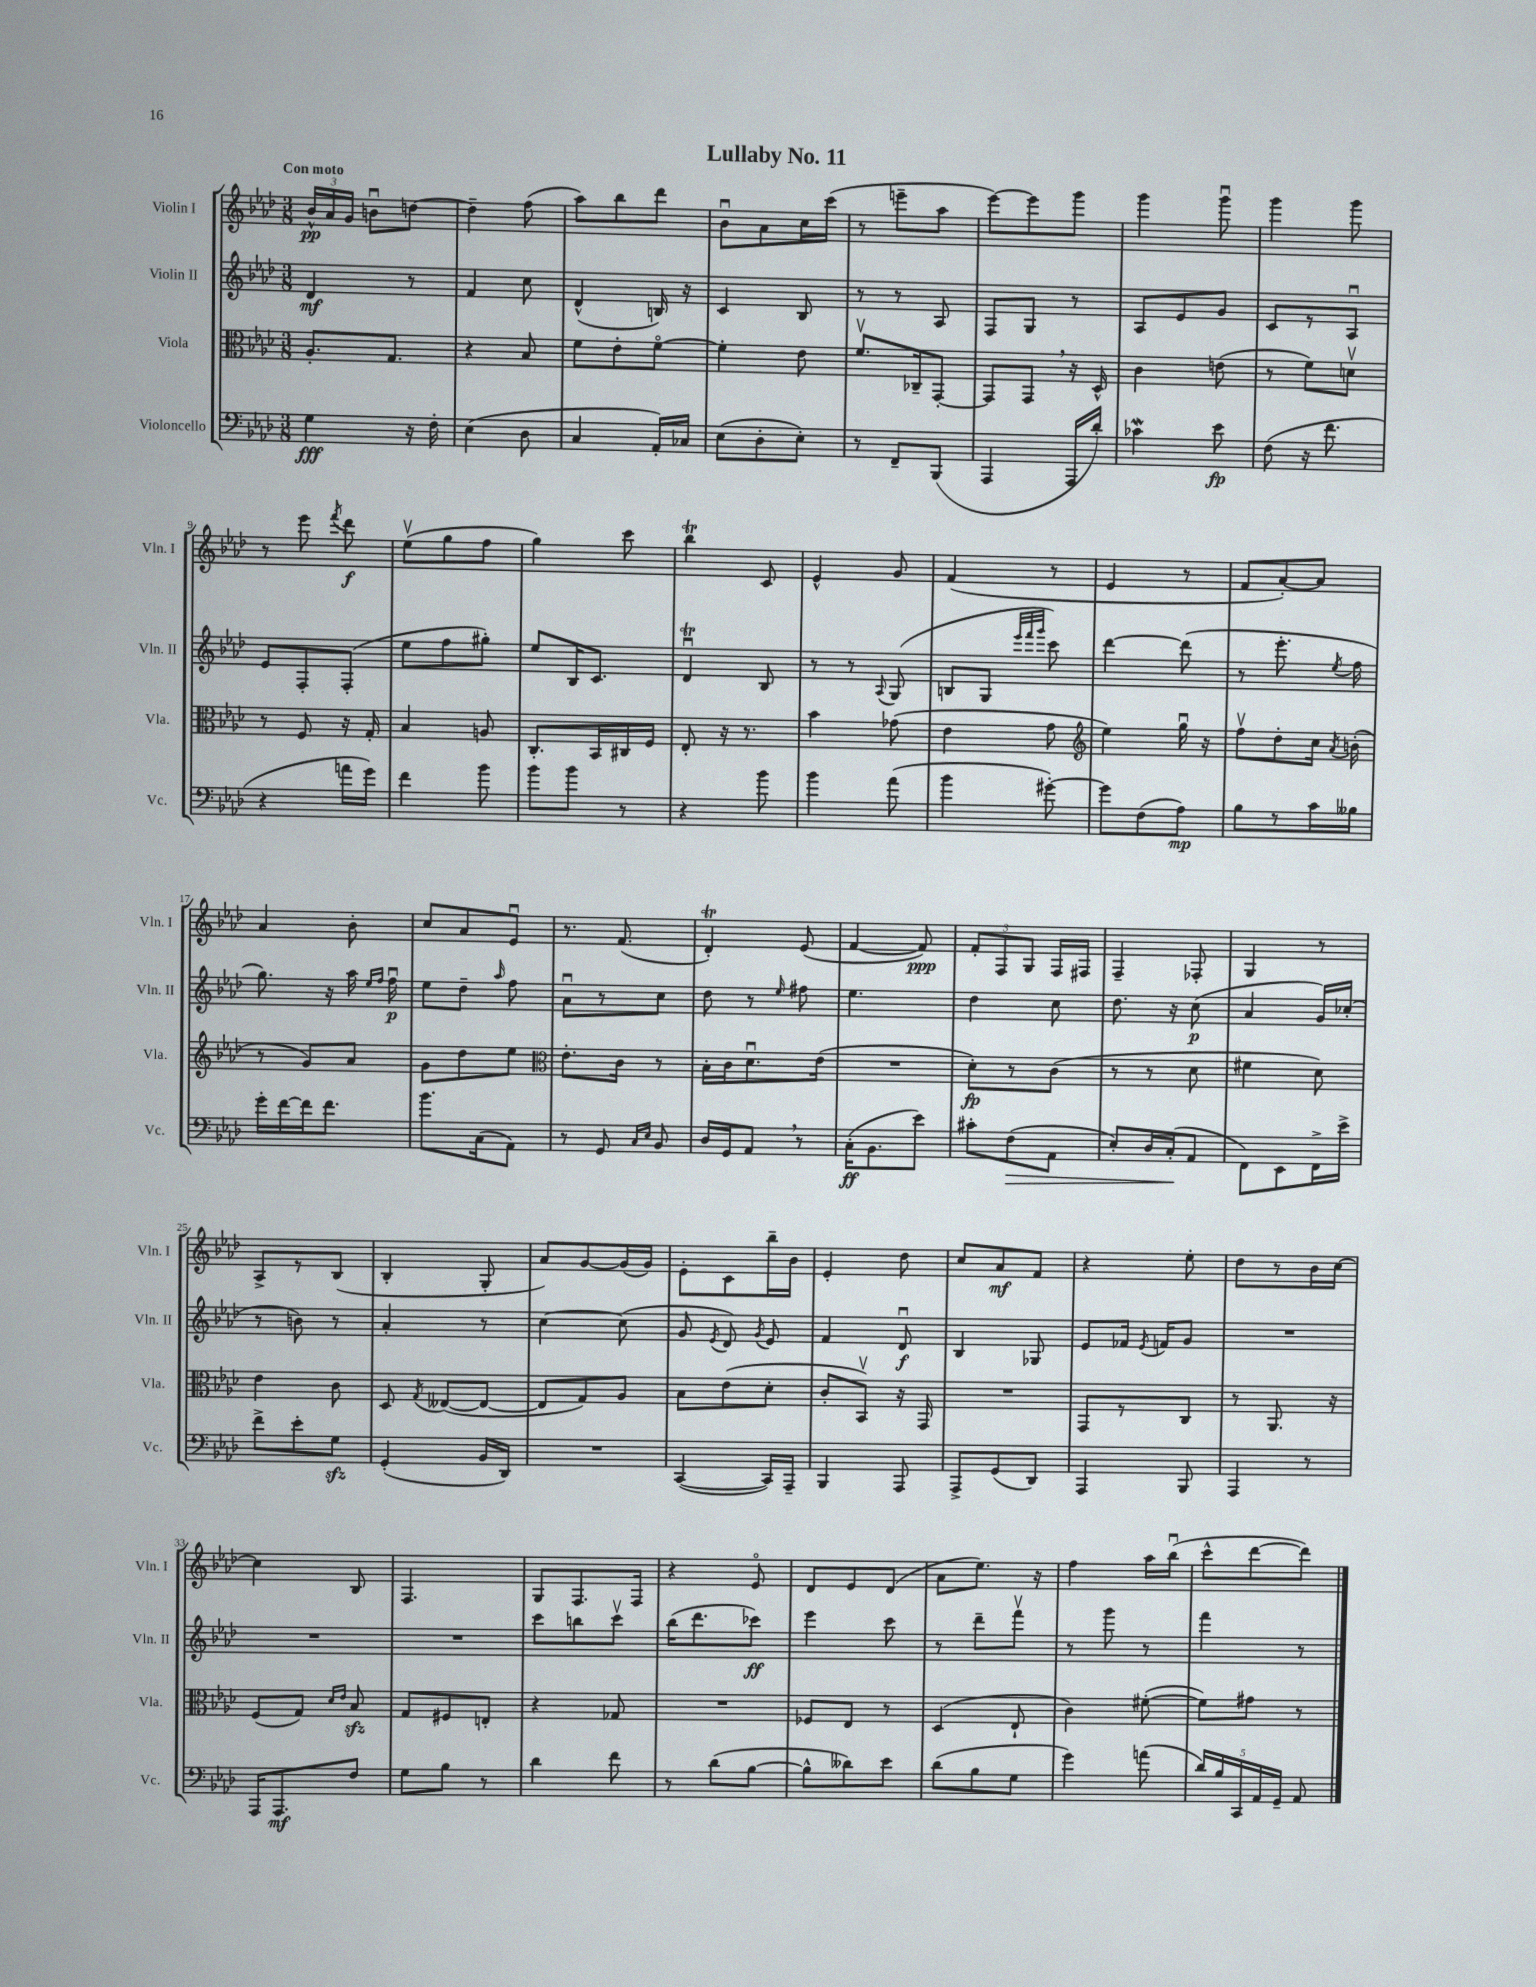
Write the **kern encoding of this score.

**kern	**kern	**kern	**kern
*staff4	*staff3	*staff2	*staff1
*clefF4	*clefC3	*clefG2	*clefG2
*k[b-e-a-d-]	*k[b-e-a-d-]	*k[b-e-a-d-]	*k[b-e-a-d-]
*M3/8	*M3/8	*M3/8	*M3/8
4G\	8.A-'/L	4d-/	24b-^^/LL
.	.	.	24a-/
.	.	.	24g/JJ
.	.	.	8bu\L
.	8.G/J	.	.
16r	.	8r	[8dd\J
16F'\	.	.	.
=	=	=	=
(4E-\	4r	4f/	4dd~\]
8D-\	8B-/	8cc\	(8ff\
=	=	=	=
4C/	8f\L	(4d-^^/	8aa-\L)
.	8e-'\	.	8bb-\
16AA-'/LL)	[8fo\J	16B/)	8ddd-\J
16C-/JJ	.	16r	.
=	=	=	=
(8E-\L	4f'\]	4c/	8b-u\L
8D-'\	.	.	8a-\
8E-'\J)	8e-\	8B-/	16cc\L
.	.	.	(16ccc\JJ
=	=	=	=
8r	8.fv/L	8r	8r
8FF~/L	.	8r	8eee~\L
.	16C-~/k	.	.
(8BBB-/J	[8GG'/J	8A-/	8aa-\J
=	=	=	=
4AAA-/	8GG/]L	8F/L	[8eee-\L)
.	8GG/J	8G/J	8eee-\]
16AAA-/LL	16r	8r	8ggg\J
16d-'/JJ)	16D-^^/	.	.
=	=	=	=
4c-\	4c\	8A-/L	4ggg\
.	.	8e-/	.
8e-\	(8e\	8g/J	8gggu\
=	=	=	=
(8F\	8r	8c/L	4ggg\
16r	8f\L)	8r	.
8.f\	.	.	.
.	8dv\J	8A-u/J	8ggg\
=	=	=	=
4r	8r	8e-/L	8r
.	8F/	8F'/	8eee-\
.	.	.	8qfff/
16a\LL	16r	(8F'/J	8ddd-\
16g\JJ)	16G'/	.	.
=	=	=	=
4f\	4B-/	8ee-\L	(8ee-v\L
.	.	8ff\	8gg\
8b-\	8A/	8gg#'\J)	8ff\J
=	=	=	=
8b-\L	8.C'/L	8ee-/L	4gg\)
8b-\J	.	16B-/K	.
.	16BB-/L	8.c/J	.
8r	16C#/	.	8ccc\
.	16F/JJ	.	.
=	=	=	=
4r	8E-'/	4d-u/	4bb-\
.	16r	.	.
.	8.r	.	.
8b-\	.	8B-/	8c/
=	=	=	=
4b-\	4b-\	8r	4e-^^/
.	.	8r	.
.	.	8qqA-/	.
(8a-\	(8g-\	(8G/	8g/
=	=	=	=
4b-\	4e-\	8B/L	(4f/
.	.	8G/J	.
.	.	32qqeee-/LLL	.
.	.	32qqfff/	.
.	.	32qqggg/JJJ	.
[8g#'\)	8g\	8ccc\)	8r
=	=	=	=
*	*clefG2	*	*
8g#\]L	4ee-\)	[4ddd-\	4e-/
(8F\	.	.	.
8A-\J)	16ggu\	(8ddd-\]	8r
.	16r	.	.
=	=	=	=
8B-\L	8ffv\L	8r	8f/L
8r	8dd-'\	8.eee-'\	[8a-'/)
16c\L	16cc\Jk	.	8a-/]J
.	8qa-/	8qee-/	.
16B--\JJ	(16b'\	16ff\	.
=	=	=	=
16g'\LL	8r	8.gg\)	4a-/
[16f\	.	.	.
16f\]J	8g/L)	.	.
8.f\J	.	16r	.
.	8a-/J	16aa-\	8b-'\
.	.	16qqee-/LL	.
.	.	16qqff/JJ	.
.	.	16ffu\	.
=	=	=	=
8.b-\L	8g\L	8ee-\L	8cc/L
.	8dd-\	8dd-~\J	8a-/
(16C\k	.	.	.
.	.	16qqaa-/	.
8AA-\J)	8ee-\J	8ff\	8e-u/J
=	=	=	=
*	*clefC3	*	*
8r	8.e-'\L	8a-u\L	8.r
8GG/	.	8r	.
.	16c\Jk	.	(8.f/
16qqC/LL	.	.	.
16qqE-/JJ	.	.	.
8BB-/	8r	8cc\J	.
=	=	=	=
16D-/LL	16B-'\LL	8dd-\	4d-'/)
16GG/J	16c\J	.	.
8AA-/J	8.d-u\	8r	.
.	.	16qqee-/	.
8r	.	8ff#\	(8e-/
.	(16e-\Jk	.	.
=	=	=	=
(16C'\LK	4.r	4.ee-\	[4f/
8.BB-\	.	.	.
8e-\J)	.	.	8f/])
=	=	=	=
8c#'\L	8d-'\L)	4dd-\	12f'/L
.	.	.	12F/
(8F\	8r	.	.
.	.	.	12G/J
8AA-\J	(8c\J	8cc\	16F/LL
.	.	.	16F#/JJ
=	=	=	=
8E-'/L)	8r	8.dd-\	4F~/
16D-/L	8r	.	.
(16C'/J	.	16r	.
8AA-/J	8d-\	(8cc\	8F-'/
=	=	=	=
8FF\L)	4f#\	4a-/	4G/
8EE-\	.	.	.
16FF^\L	8d-\)	16g/LL)	8r
16e-^\JJ	.	(16cc-'/JJ	.
=	=	=	=
8f^\L	4e-\	8r	8A-^/L
8e-'\	.	8b\)	8r
8G\J	8c\	8r	(8B-/J
=	=	=	=
(4GG'/	8D-/	4a-'/	4B-'/
.	8qG/	.	.
.	([8E--/L	.	.
16BB-/LL	8E--/_J	8r	8G'/
16DD-/JJ)	.	.	.
=	=	=	=
4.r	8E--/]L	[4cc\	8a-/L)
.	8G/)	.	[8g/
.	8A-/J	(8cc\]	(16g/]L
.	.	.	16g/JJ)
=	=	=	=
([4CC/	8B-\L	8g/	8e-'\L
.	.	8qe-/	.
.	(8e-\	8d-/)	8c\
.	.	8qg/	.
16CC/]LL)	8d-'\J	8e-/	16bb-~\L
16AAA-~/JJ	.	.	16b-\JJ
=	=	=	=
4BBB-/	8c'/L	4f/	4e-'/
.	8BB-v/J)	.	.
8AAA-/	16r	8d-u/	8dd-\
.	16GG/	.	.
=	=	=	=
8AAA-^/L	4.r	4B-/	8cc/L
(8GG/	.	.	8a-/
8DD-/J)	.	8G-/	8f/J
=	=	=	=
4AAA-/	8GG/L	8e-/L	4r
.	8r	16f-/Jk	.
.	.	8qe-/	.
.	.	16f/LK	.
8BBB-/	8C/J	8g/J	8ee-'\
=	=	=	=
4AAA-/	8r	4.r	8dd-\L
.	8.AA-/	.	8r
8r	.	.	16b-\L
.	16r	.	[16cc\JJ
=	=	=	=
16AAA-/LK	(8F/L	4.r	4cc\]
8.AAA-/	.	.	.
.	8G/J)	.	.
.	16qqd-/LL	.	.
.	16qqe-/JJ	.	.
8F/J	8B-/	.	8B-/
=	=	=	=
8G\L	8G/L	4.r	4.F/
8B-\J	8F#/	.	.
8r	8E'/J	.	.
=	=	=	=
4d-\	4r	8ccc\L	8G/L
.	.	8bb\	8.F/
8f\	8G-/	8cccv\J	.
.	.	.	16F/Jk
=	=	=	=
8r	4.r	(16bb-\LK	4r
.	.	8.ddd-\	.
(8d-\L	.	.	.
[8B-\J	.	8ccc-\J)	8e-o/
=	=	=	=
8B-^^\]L	8F-/L	4eee-\	8d-/L
8d--\)	8E-/J	.	8e-/
8e-\J	8r	8ccc\	(8d-/J
=	=	=	=
(8d-\L	(4D-/	8r	8a-\L
8B-\	.	8ddd-~\L	8.ee-\J)
8G\J	8E-`/	8fffv\J	.
.	.	.	16r
=	=	=	=
4g\)	4c\)	8r	4ff\
.	.	8ggg\	.
(8a\	([8f#'\	8r	16aa-\LL
.	.	.	(16bb-u\JJ
=	=	=	=
20d-/LL)	8f#\]L)	4fff\	8ccc^^\L
20B-/	.	.	.
20CC/	.	.	.
.	8g#\J	.	[8ddd-\
20AA-/	.	.	.
20GG~/JJ	.	.	.
8AA-/	8r	8r	8ddd-\]J)
==	==	==	==
*-	*-	*-	*-
